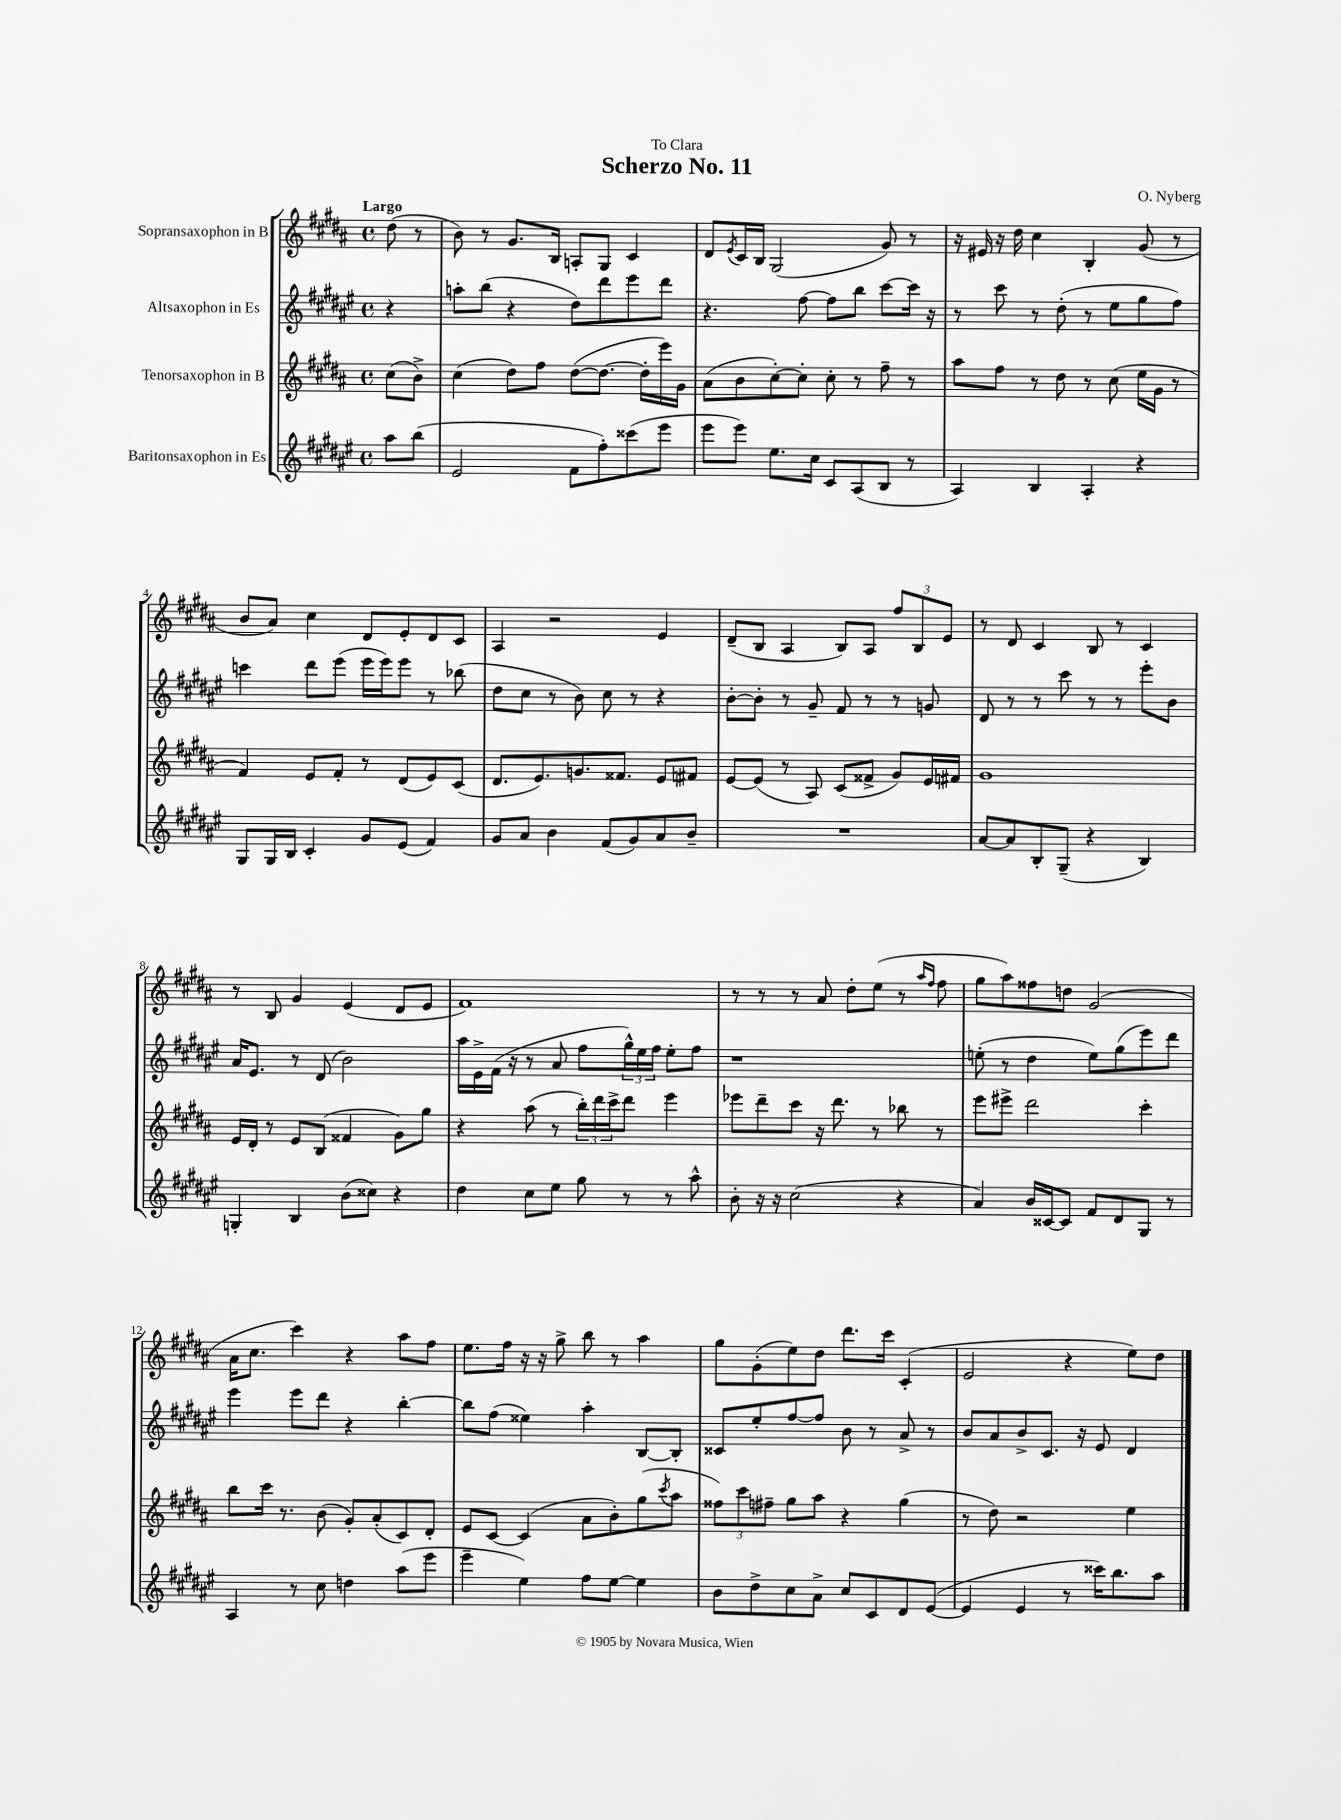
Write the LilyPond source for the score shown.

\header { title = "Scherzo No. 11" composer = "O. Nyberg" dedication = "To Clara" }
<<
\new StaffGroup <<
\new Staff = "s0" \with { instrumentName = "Sopransaxophon in B" } {
    \clef treble \key b \major \defaultTimeSignature \time 4/4 \partial 4 \tempo "Largo"
    dis''8( r8 |
    b'8) r8 gis'8. b16 a8-. gis8 cis'4 |
    dis'8 \acciaccatura { e'8 } cis'16 b16 gis2( gis'8) r8 |
    r16 eis'16 r16 dis''16 cis''4 b4-. gis'8( r8 |
    b'8 ais'8) cis''4 dis'8 e'8-. dis'8 cis'8 |
    ais4 r2 e'4 |
    dis'8--( b8 ais4 b8) ais8 \tuplet 3/2 { fis''8 b8 e'8 } |
    r8 dis'8 cis'4 b8 r8 cis'4 |
    r8 b8 gis'4 e'4( dis'8 e'8 |
    fis'1) |
    r8 r8 r8 ais'8 dis''8-. e''8( r8 \grace { ais''16 fis''16 } fis''8 |
    gis''8 ais''8) fisis''8 d''8 gis'2( |
    ais'16 cis''8. cis'''4) r4 ais''8 fis''8 |
    e''8. fis''16 r16 r16 gis''8-> b''8 r8 ais''4 |
    gis''8 gis'8-.( e''8) dis''8 dis'''8. cis'''16 cis'4-.( |
    e'2 r4 e''8) dis''8 \bar "|." |
}
\new Staff = "s1" \with { instrumentName = "Altsaxophon in Es" } {
    \clef treble \key fis \major \defaultTimeSignature \time 4/4 \partial 4
    r4 |
    a''8-. b''8( r4 dis''8) dis'''8 eis'''8 dis'''8 |
    r4. fis''8~ fis''8 b''8 cis'''8~ cis'''16 r16 |
    r8 cis'''8 r8 dis''8-.( r8 eis''8 gis''8 fis''8) |
    c'''4 dis'''8 eis'''8( eis'''16 eis'''16) eis'''8 r8 bes''8( |
    dis''8 cis''8 r8 b'8) cis''8 r8 r4 |
    b'8~-. b'8-. r8 gis'8-- fis'8 r8 r8 g'8 |
    dis'8 r8 r8 cis'''8 r8 r8 eis'''8-. b'8 |
    ais'16 eis'8. r8 dis'8( b'2) |
    ais''16 eis'16-> fis'16( r16 r8 ais'8 fis''8 \tuplet 3/2 { gis''16-^) eis''16 fis''16 } eis''8-. fis''8 |
    r1 |
    e''8-.( r8 dis''4 e''8) gis''8( eis'''8) dis'''8 |
    eis'''4 eis'''8 dis'''8 r4 b''4~-. |
    b''8 fis''8( eisis''4) ais''4-. b8~ b8-. |
    cisis'8 eis''8-. fis''8~ fis''8 b'8 r8 ais'8-> r8 |
    b'8 ais'8 b'8-> cis'8. r16 eis'8 dis'4 \bar "|." |
}
\new Staff = "s2" \with { instrumentName = "Tenorsaxophon in B" } {
    \clef treble \key b \major \defaultTimeSignature \time 4/4 \partial 4
    cis''8( b'8->) |
    cis''4( dis''8) fis''8 dis''8~( dis''8.~ dis''16-. e'''16) gis'16 |
    ais'8( b'8 cis''8~-.) cis''8-. cis''8-. r8 fis''8-- r8 |
    ais''8 fis''8 r8 dis''8 r8 cis''8( e''16 gis'16 r8 |
    fis'4) e'8 fis'8-. r8 dis'8( e'8) cis'8( |
    dis'8. e'8.) g'8. fisis'8. e'8 fis'8 |
    e'8~ e'8( r8 ais8) cis'8( fisis'8-> gis'8) e'16 fis'16 |
    gis'1 |
    e'16 dis'16-. r8 e'8 b8( fisis'4 gis'8) gis''8 |
    r4 ais''8( r8 \tuplet 3/2 { b''16-.) dis'''16 cis'''16-> } dis'''8 e'''4 |
    ees'''8 dis'''8-- cis'''8 r16 dis'''8. r8 bes''8 r8 |
    e'''8 eis'''8-> dis'''2 cis'''4-. |
    b''8 cis'''16 r8. b'8( gis'8-.) ais'8-.( cis'8) dis'8-. |
    e'8 cis'8~ cis'4( ais'8 b'8-.) gis''8( \acciaccatura { cis'''8 } ais''8 |
    \tuplet 3/2 { fisis''8) cis'''8 fis''8-- } gis''8 ais''8 r4 gis''4( |
    r8 dis''8) r2 e''4 \bar "|." |
}
\new Staff = "s3" \with { instrumentName = "Baritonsaxophon in Es" } {
    \clef treble \key fis \major \defaultTimeSignature \time 4/4 \partial 4
    ais''8 b''8( |
    eis'2 fis'8 fis''8-.) cisis'''8( eis'''8 |
    eis'''8 eis'''8) eis''8. cis''16 cis'8 ais8( b8 r8 |
    ais4) b4 ais4-. r4 |
    gis8 gis16 b16 cis'4-. gis'8 eis'8( fis'4) |
    gis'8 ais'8 b'4 fis'8( gis'8) ais'8 b'8-- |
    R1 |
    ais'8~ ais'8 b8-. gis8--( r4 b4) |
    g4-. b4 b'8( cisis''8) r4 |
    dis''4 cis''8 eis''8 gis''8 r8 r8 ais''8-^ |
    b'8-. r16 r16 cis''2( r4 |
    ais'4) b'16 cisis'16~ cisis'8 fis'8 dis'8 gis8 r8 |
    ais4 r8 cis''8 d''4 ais''8( eis'''8 |
    eis'''4-- eis''4) fis''8 eis''8~ eis''4 |
    b'8 dis''8-> cis''8 ais'8-> cis''8 cis'8 dis'8 eis'8~( |
    eis'4 eis'4 r8 cisis'''16) b''8. ais''8 \bar "|." |
}
>>
>>
